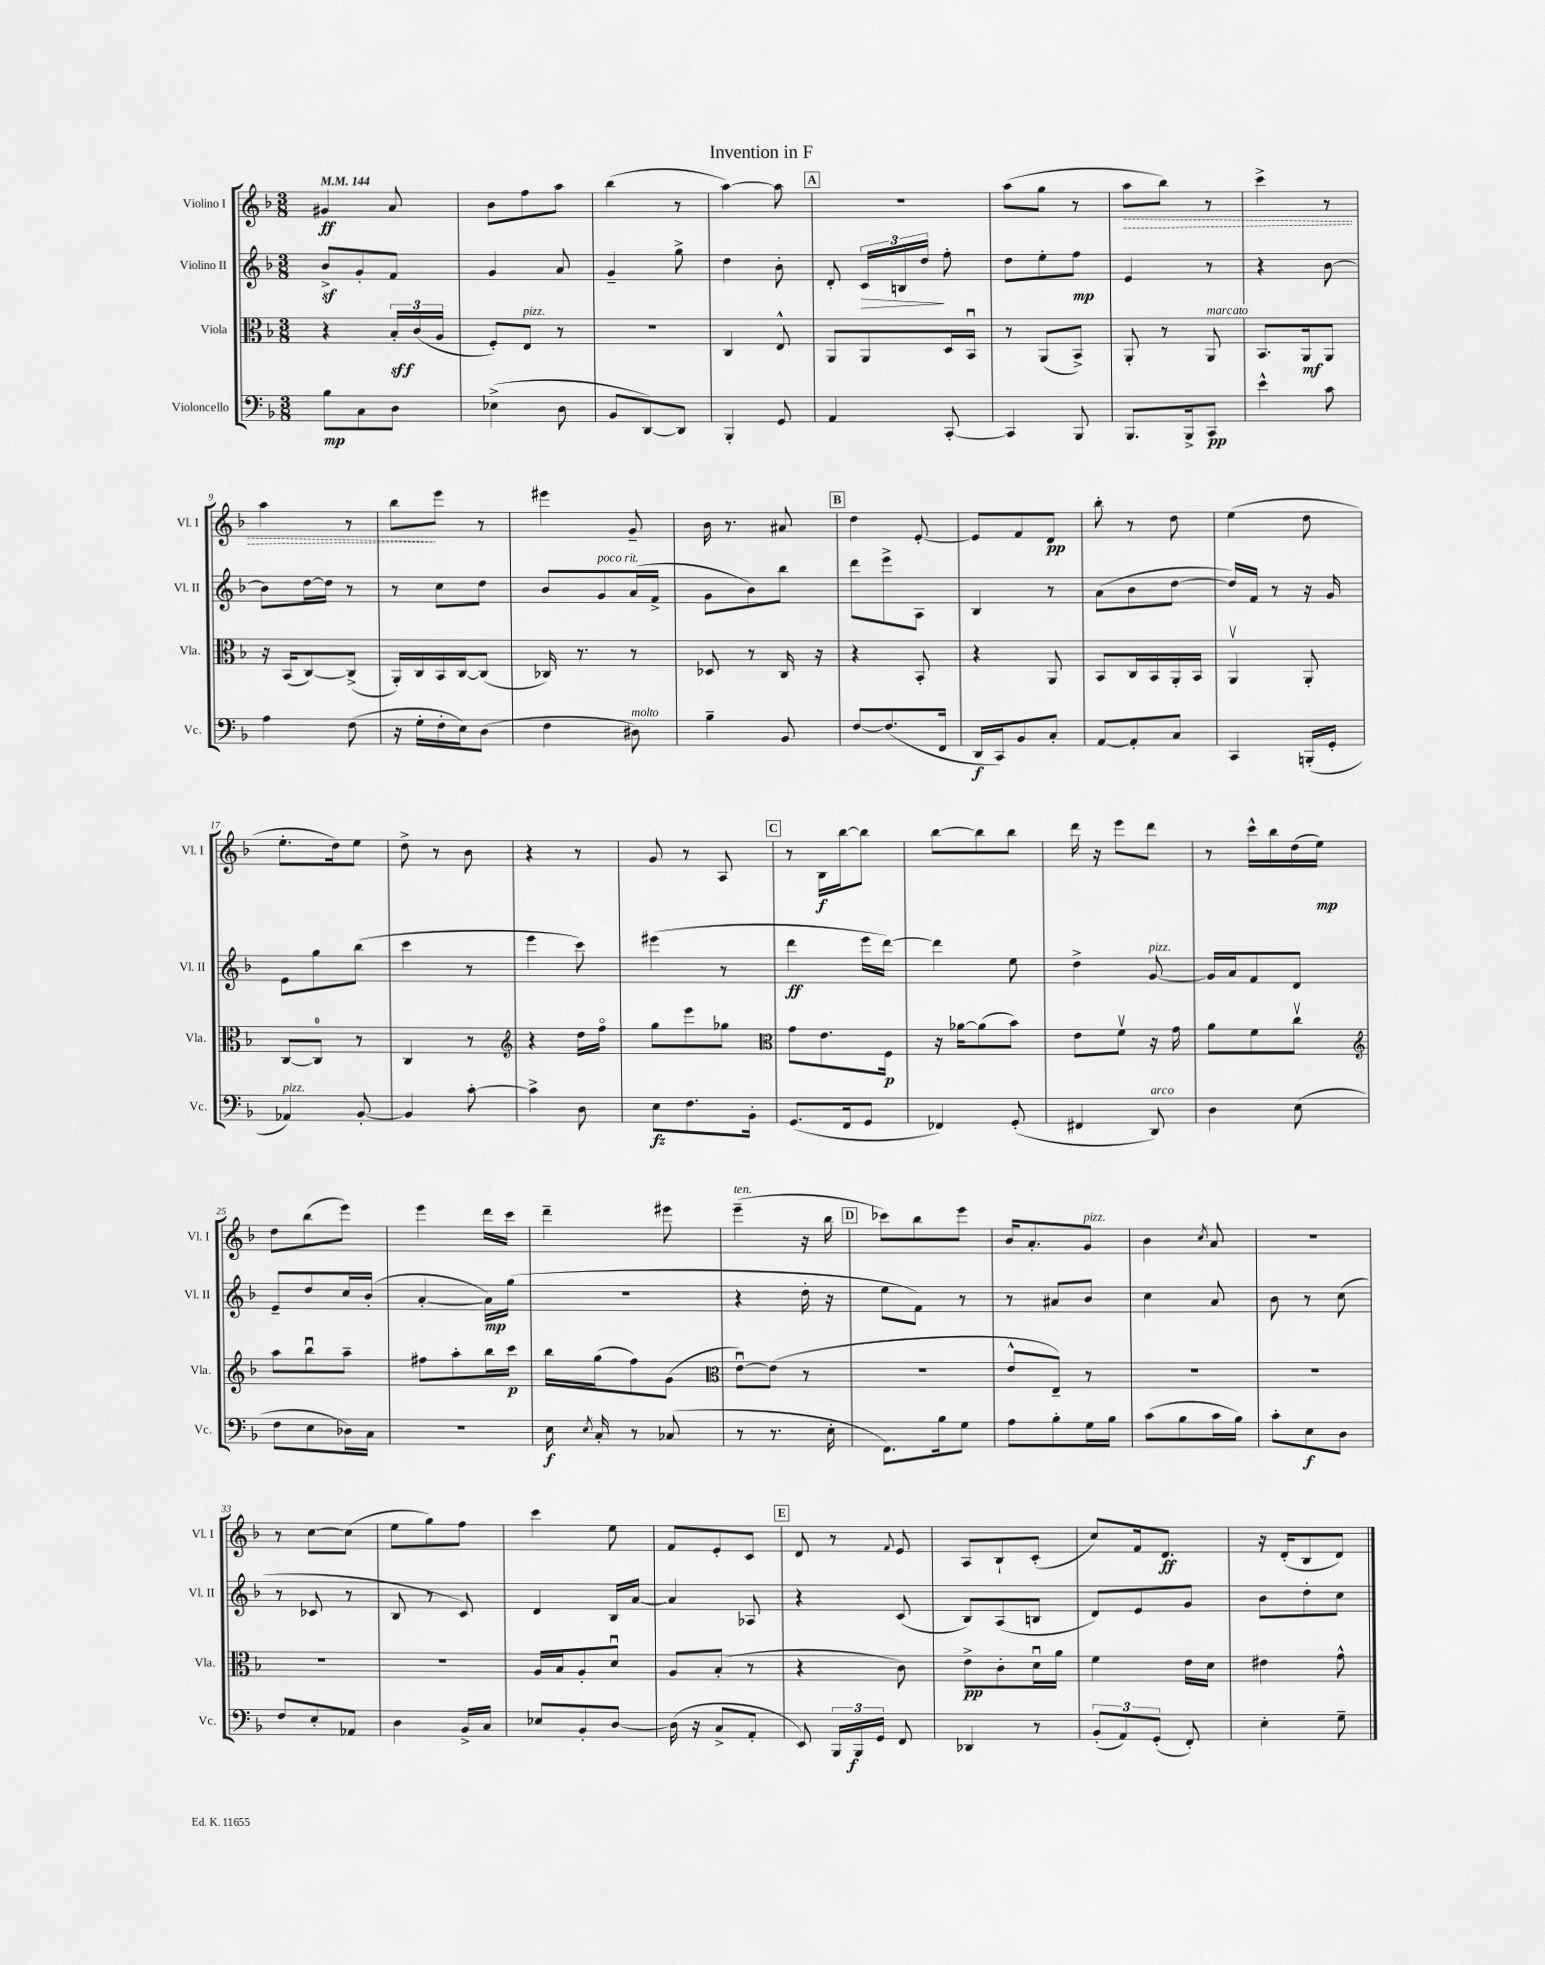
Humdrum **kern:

**kern	**kern	**kern	**kern
*staff4	*staff3	*staff2	*staff1
*clefF4	*clefC3	*clefG2	*clefG2
*k[b-]	*k[b-]	*k[b-]	*k[b-]
*M3/8	*M3/8	*M3/8	*M3/8
*MM144	*MM144	*MM144	*MM144
8B-\L	4r	8b-^/L	4g#/
8C\	.	8g'/	.
8D\J	24B-'/LL	8f/J	8a/
.	(24c/	.	.
.	24A/JJ	.	.
=	=	=	=
(4E-^\	8F'/L)	4g/	8b-\L
.	8E/J	.	8ff\
8D\	8r	8a/	8aa\J
=	=	=	=
8BB-/L	4.r	4g~/	(4bb-\
[8DD/)	.	.	.
8DD/]J	.	8gg^\	8r
=	=	=	=
4BBB-'/	4C/	4dd\	[4aa\)
8GG/	8E^^/	8b-'\	8aa\]
=	=	=	=
4AA/	8AA/L	8d'/	4.r
.	8AA/	24c/LL	.
.	.	24B/	.
.	.	24dd/JJ	.
[8CC'/	16D/L	8ff'\	.
.	16BB-u/JJ	.	.
=	=	=	=
4CC/]	8r	8dd\L	(8aa\L
.	(8AA/L	8ee'\	8gg\J
8BBB-/	8BB-^/J)	8ff\J	8r
=	=	=	=
8.BBB-/L	8AA'/	4e/	8aa\L
.	8r	.	8bb-\J)
16BBB-^/k	.	.	.
8CC/J	8AA/	8r	8r
=	=	=	=
4e^^\	8.BB-/L	4r	4ccc^\
.	16AA/k	.	.
8c\	8AA/J	[8b-\	8r
=	=	=	=
4A\	16r	8b-\]L	4aa\
.	(16BB-/LK	.	.
.	[8C/)	[16dd\L	.
.	.	16dd\]JJ	.
(8F\	(8C^/]J	8r	8r
=	=	=	=
16r	16AA'/LL)	8r	8bb-\L
16G'\LL	16C/	.	.
16F'\	16BB-/	8cc\L	8eee\J
16E\J)	[16C/J	.	.
(8D\J	(8C/]J	8dd\J	8r
=	=	=	=
4F\	16C-/)	8b-/L	4eee#\
.	8.r	.	.
.	.	8g/	.
8D#\)	8r	(16a/L	8g~/
.	.	16f^/JJ	.
=	=	=	=
4B-~\	8D-/	8g\L	16b-\
.	.	.	8.r
.	8r	8b-\)	.
8BB-/	16C/	8bb-\J	8a#/
.	16r	.	.
=	=	=	=
[8F/L	4r	8ddd\L	4dd\
(8.F/]	.	8eee^\	.
.	8BB-'/	8A\J	[8e'/
16FF/Jk	.	.	.
=	=	=	=
16DD/LL	4r	4B-/	8e/]L
16CC/J)	.	.	.
8BB-/	.	.	8f/
8C'/J	8AA/	8r	8d/J
=	=	=	=
[8AA/L	8BB-/L	(8a\L	8bb-'\
8AA'/]	16C/L	8b-\	8r
.	16BB-/	.	.
8C/J	16AA'/	[8dd\J	8dd\
.	16BB-/JJ	.	.
=	=	=	=
4CC/	4AAv/	16dd/]LL)	(4ee\
.	.	16f/JJ	.
.	.	8r	.
(16BBB'/LL	8AA'/	16r	8dd\
16GG'/JJ	.	16g/	.
=	=	=	=
4AA-/)	[8C/L	8e\L	8.ee'\L
.	8C/]J	8gg\	.
.	.	.	16dd\k)
[8BB-'/	8r	(8bb-\J	8ee\J
=	=	=	=
4BB-/]	4C/	4ccc\	8dd^\
.	.	.	8r
[8c'\	8r	8r	8b-\
=	=	=	=
*	*clefG2	*	*
4c^\]	4r	4eee\	4r
8D\	16dd\LL	8ccc\)	8r
.	16ffo\JJ	.	.
=	=	=	=
8E\L	8gg\L	(4eee#\	8g/
8.F\	8eee\	.	8r
.	8gg-\J	8r	8A/
16BB-'\Jk	.	.	.
=	=	=	=
*	*clefC3	*	*
(8.GG/L	8g\L	4ddd\	8r
.	8.e\	.	16B-\LL
16FF/k	.	.	[16bb-\J
8GG/J	.	16eee\LL	8bb-\]J
.	16F\Jk	[16ddd\JJ)	.
=	=	=	=
4FF-/)	16r	4ddd\]	[8bb-\L
.	[16a-\LK	.	.
.	(8a-\]	.	8bb-\]
(8GG'/	8b-\J)	8ee\	8bb-\J
=	=	=	=
4FF#/	8e\L	4dd^\	16ddd\
.	.	.	16r
.	8fv\J	.	8eee\L
8DD/)	16r	[8g/	8ddd\J
.	16g\	.	.
=	=	=	=
4D\	8a\L	16g/]LL	8r
.	.	16a/J	.
.	8f\	8f/	16ccc^^\LL
.	.	.	16bb-\
(8E\	8ccv\J	8d/J	(16dd\
.	.	.	16ee\JJ)
=	=	=	=
*	*clefG2	*	*
8F\L	8aa\L	8e~/L	8dd\L
8E\	8bb-u\	8dd/	(8bb-\
16D-\L)	8aa~\J	16cc/L	8eee\J)
16C\JJ	.	(16b-'/JJ	.
=	=	=	=
4.r	8ff#\L	[4a'/	4eee\
.	8aa'\	.	.
.	16bb-\L	16a\]LL)	16ddd\LL
.	16ccc\JJ	(16gg\JJ	16ccc\JJ
=	=	=	=
16E\	16bb-\LL	4.r	4ddd~\
8qE/	.	.	.
16C'/	(16gg\J	.	.
8r	8ff\)	.	.
(8C-/	(8g\J	.	8eee#\
=	=	=	=
*	*clefC3	*	*
8r	[8eu\L)	4r	(4eee~\
8.r	(8e\]J	.	.
.	8r	16dd'\	16r
16E'\	.	16r	16bb-\
=	=	=	=
8.FF\L)	4.r	8ee\L	8ccc-\L)
.	.	8f\J)	8bb-\
16B-\k	.	.	.
8G\J	.	8r	8eee\J
=	=	=	=
8A\L	8e^^/L	8r	16b-/LK
.	.	.	8.a'/
8B-'\	8E~/J)	8a#/L	.
16G\L	8r	8b-/J	8g/J
16B-\JJ	.	.	.
=	=	=	=
(8c\L	4.r	4cc\	4b-\
8B-\	.	.	.
.	.	.	8qcc/
16c\L	.	8a/	8a/
16B-\JJ)	.	.	.
=	=	=	=
8c'\L	4.r	8b-\	4.r
8E\	.	8r	.
8D\J	.	(8cc\	.
=	=	=	=
8F/L	4.r	8r	8r
8E'/	.	8c-/	[8cc\L
8AA-/J	.	8r	(8cc\]J
=	=	=	=
4D\	4.r	8B-/	8ee\L
.	.	8r	8gg\)
16BB-^/LL	.	8c/)	8ff\J
16C/JJ	.	.	.
=	=	=	=
8E-/L	16A/LL	4d/	4ccc\
.	16B-/J	.	.
8BB-'/	8A'/	.	.
[8D/J	8du/J	16B-/LL	8ee\
.	.	[16a/JJ	.
=	=	=	=
(16D\]	8A/L	4a/]	8f/L
16r	.	.	.
8C^/L	(8B-'/J	.	8e'/
8AA'/J	8r	8A-/	8c/J
=	=	=	=
8EE/)	4r	4r	8d/
24BBB-/LL	.	.	8r
24BBB-/	.	.	.
24GG/JJ	.	.	.
.	.	.	8qqf/
8FF/	8c\)	(8c/	8e/
=	=	=	=
4DD-/	8e^\L	8B-/L)	8A/L
.	8c'\	(8A/	8B-`/
8r	16du\L	8B/J	(8c'/J
.	16a\JJ	.	.
=	=	=	=
(12BB-'/L	4f\	8d/L)	8cc/L)
12AA/)	.	.	.
.	.	8e/	16f/k
(12GG'/J	.	.	.
.	.	.	8.d/J
8FF'/)	16e\LL	8g/J	.
.	16d\JJ	.	.
=	=	=	=
4E'\	4e#\	8b-\L	16r
.	.	.	(16d'/LK
.	.	8dd'\	8B-/
8G~\	8g^^\	8cc\J	8d/J)
==	==	==	==
*-	*-	*-	*-
